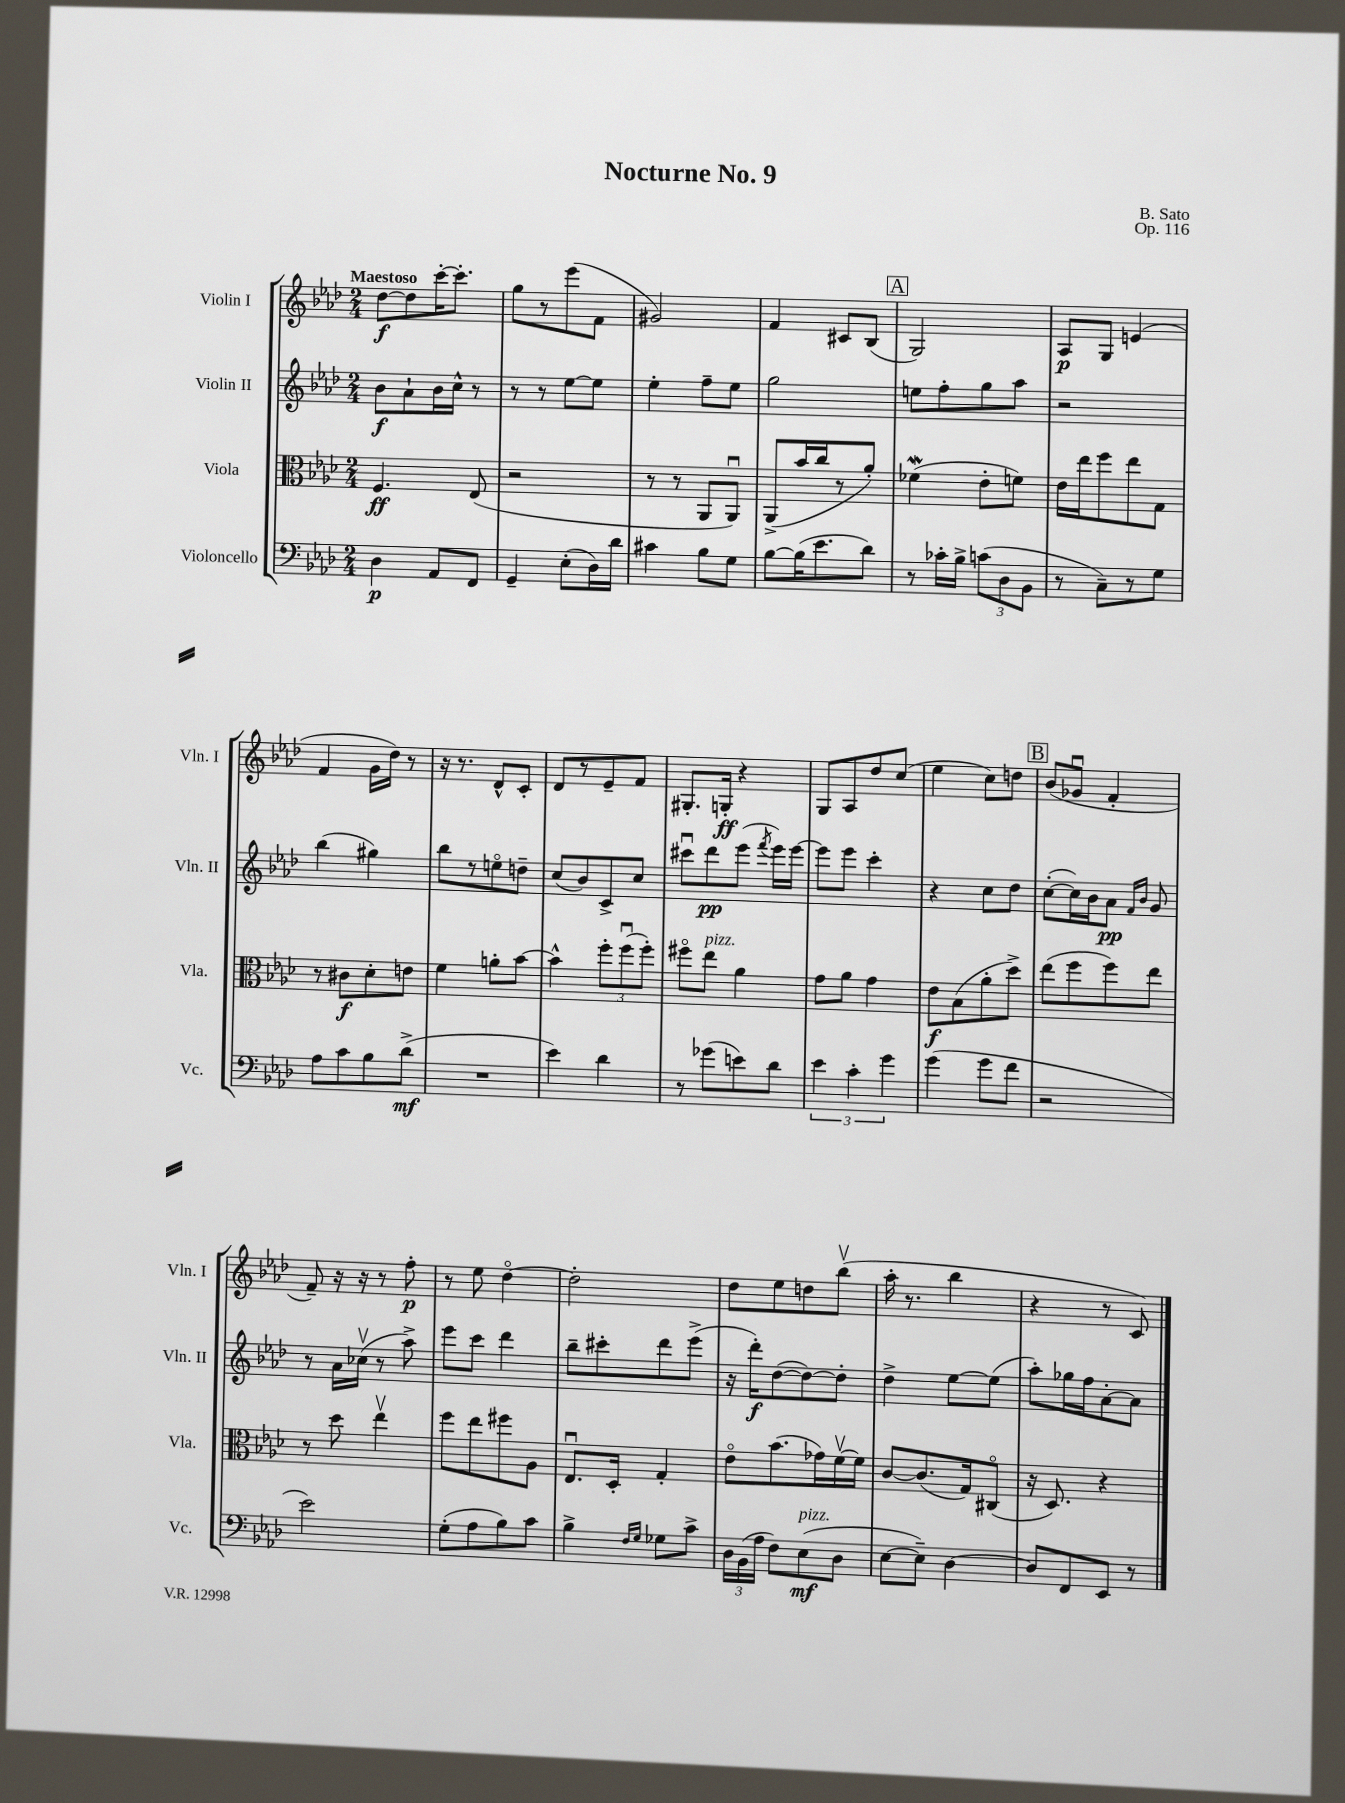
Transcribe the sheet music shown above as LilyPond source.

\header { title = "Nocturne No. 9" composer = "B. Sato" opus = "Op. 116" }
<<
\new StaffGroup <<
\new Staff = "s0" \with { instrumentName = "Violin I" shortInstrumentName = "Vln. I" } {
    \clef treble \key aes \major \numericTimeSignature \time 2/4 \tempo "Maestoso"
    \autoBeamOff des''8[~\f des''8 c'''16~-. c'''8.]-. |
    g''8[ r8 ees'''8( f'8] |
    gis'2) |
    f'4 cis'8[ bes8]( |
    \mark \markup { \box "A" } g2) |
    aes8[\p g8] e'4( |
    f'4 g'16[ des''16]) r8 |
    r16 r8. des'8[-^ c'8]-. |
    des'8[ r8 ees'8-- f'8] |
    gis8.[-. g16]-.\ff r4 |
    g8[ aes8 des''8 c''8]( |
    ees''4 c''8[) d''8] |
    \mark \markup { \box "B" } bes'8[( ges'8]\downbow f'4-. |
    f'8--) r16 r16 r8 f''8-.\p |
    r8 ees''8 des''4~\flageolet |
    des''2-. |
    des''8[ ees''8 d''8 bes''8]\upbow( |
    aes''16-. r8. bes''4 |
    r4 r8 c'8) \bar "|." |
}
\new Staff = "s1" \with { instrumentName = "Violin II" shortInstrumentName = "Vln. II" } {
    \clef treble \key aes \major \numericTimeSignature \time 2/4
    \autoBeamOff bes'8[\f aes'8-! bes'16 c''16]-^ r8 |
    r8 r8 ees''8[~ ees''8] |
    ees''4-. f''8[-- ees''8] |
    g''2 |
    \mark \markup { \box "A" } e''8[ f''8-. g''8 aes''8] |
    r2 |
    bes''4( gis''4) |
    bes''8[ r8 e''8\flageolet d''8]-- |
    c''8[( bes'8) c'8-> c''8] |
    cis'''8[\downbow des'''8\pp ees'''8]( \acciaccatura { f'''8 } ees'''16[) ees'''16]~ |
    ees'''8[ ees'''8] c'''4-. |
    r4 c''8[ des''8] |
    \mark \markup { \box "B" } c''8[~-.( c''16) bes'16 aes'8]\pp \grace { f'16[ bes'16] } g'8 |
    r8 aes'16[ ces''16]\upbow( r8 aes''8->) |
    ees'''8[ c'''8] des'''4 |
    bes''8[-- cis'''8-. des'''8 ees'''8]->( |
    r16 des'''16[-.\f) des''8~( des''8~) des''8]-. |
    des''4-> ees''8[~ ees''8]( |
    aes''8[-.) ges''16 f''16 aes'8~-. aes'8] \bar "|." |
}
\new Staff = "s2" \with { instrumentName = "Viola" shortInstrumentName = "Vla." } {
    \clef alto \key aes \major \numericTimeSignature \time 2/4
    \autoBeamOff f4.\ff ees8( |
    r2 |
    r8 r8 aes,8[ aes,8]\downbow) |
    aes,8[->( bes'16 c''16 r8 aes'8]-.) |
    \mark \markup { \box "A" } fes'4\mordent( ees'8[-. f'8]) |
    ees'16[ ees''16 f''8 ees''8 g8] |
    r8 cis'8[\f des'8-. e'8] |
    f'4 a'8[-. bes'8]~ |
    bes'4-^ \tuplet 3/2 { f''8[-. f''8\downbow( f''8]-.) } |
    fis''8[\flageolet ees''8]^\markup { \italic "pizz." } aes'4 |
    g'8[ aes'8] g'4 |
    ees'8[\f bes8( aes'8-. des''8]->) |
    \mark \markup { \box "B" } ees''8[( f''8 f''8) ees''8] |
    r8 des''8 ees''4\upbow |
    f''8[ ees''8 fis''8 aes8] |
    ees8.[\downbow des16]-. g4-. |
    ees'8[\flageolet bes'8.( ges'16) f'16~\upbow f'16] |
    c'8[~ c'8.( g16) cis8]\flageolet( |
    r16 des8.) r4 \bar "|." |
}
\new Staff = "s3" \with { instrumentName = "Violoncello" shortInstrumentName = "Vc." } {
    \clef bass \key aes \major \numericTimeSignature \time 2/4
    \autoBeamOff des4\p aes,8[ f,8] |
    g,4-- ees8[-.( des16) des'16] |
    cis'4 bes8[ g8] |
    bes8[~ bes16( ees'8. des'8]) |
    \mark \markup { \box "A" } r8 ces'16[-. bes16]-> \tuplet 3/2 { c'8[( des8 bes,8] } |
    r8 c8[--) r8 g8] |
    aes8[ c'8 bes8 des'8]->\mf( |
    R2 |
    ees'4) des'4 |
    r8 ges'8[( e'8) des'8] |
    \tuplet 3/2 { ees'4 c'4-. g'4 } |
    g'4( g'8[ f'8] |
    \mark \markup { \box "B" } r2 |
    ees'2) |
    g8[-.( aes8 bes8) c'8] |
    bes4-> \grace { f16[ g16] } ges8[ c'8]-> |
    \tuplet 3/2 { des16[ bes,16( aes16] } f8[) ees8\mf^\markup { \italic "pizz." }( des8] |
    ees8[~ ees8]--) des4~ |
    des8[ f,8 ees,8] r8 \bar "|." |
}
>>
>>
\layout { \context { \Score \remove "Bar_number_engraver" } }
